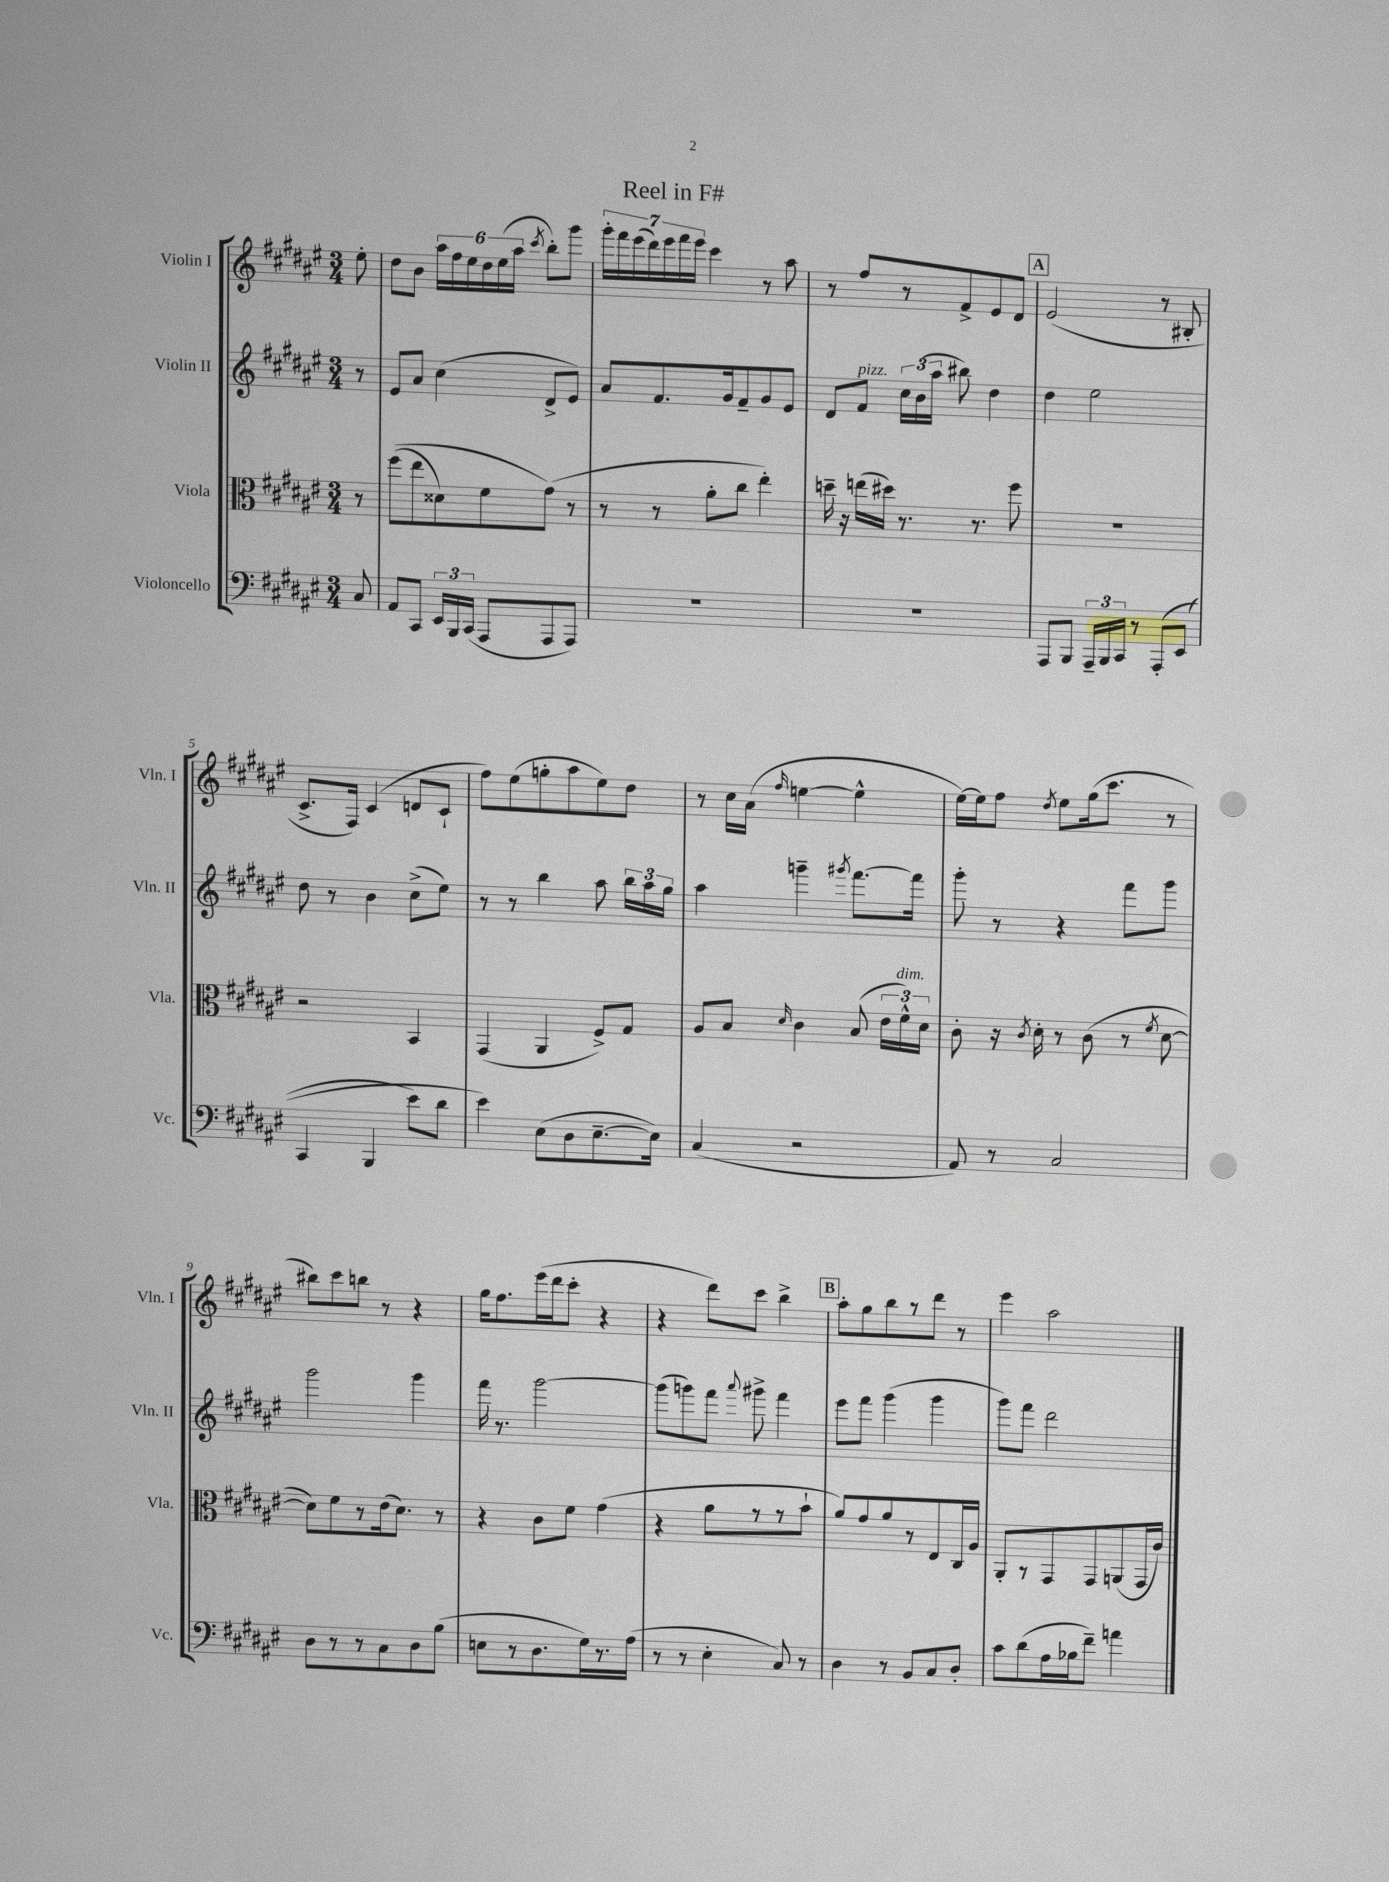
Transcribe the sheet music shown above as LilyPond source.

\header { title = "Reel in F#" }
<<
\new StaffGroup <<
\new Staff = "s0" \with { instrumentName = "Violin I" shortInstrumentName = "Vln. I" } {
    \clef treble \key fis \major \numericTimeSignature \time 3/4 \partial 8
    \autoBeamOff eis''8-. |
    dis''8[ b'8] \tuplet 6/4 { ais''16[ fis''16 eis''16 dis''16 eis''16( ais''16] } \acciaccatura { cis'''8 } b''8[-.) gis'''8] |
    \tuplet 7/4 { gis'''16[-. fis'''16 eis'''16( dis'''16) eis'''16 fis'''16 eis'''16] } cis'''4 r8 ais''8 |
    r8 fis''8[ r8 fis'8-> eis'8 dis'8] |
    \mark \markup { \box "A" } eis'2( r8 bis8-. |
    cis'8.[-> fis16]) cis'4( d'8[ cis'8]-! |
    fis''8[) eis''8( g''8-. ais''8 eis''8) dis''8] |
    r8 cis''16[ ais'16]( \grace { fis''16 } e''4~ e''4-^ |
    eis''16[~) eis''16 fis''8] \acciaccatura { dis''8 } eis''8[ gis''16( cis'''8.] r8 |
    bis''8[) cis'''8 b''8] r8 r4 |
    gis''16[ fis''8. eis'''16( dis'''16 cis'''8]-. r4 |
    r4 dis'''8[) cis'''8] b''4-> |
    \mark \markup { \box "B" } ais''8[-. gis''8 b''8 r8 dis'''8] r8 |
    eis'''4 ais''2 \bar "|." |
}
\new Staff = "s1" \with { instrumentName = "Violin II" shortInstrumentName = "Vln. II" } {
    \clef treble \key fis \major \numericTimeSignature \time 3/4 \partial 8
    \autoBeamOff r8 |
    eis'8[ ais'8] cis''4( dis'8[-> eis'8]) |
    ais'8[ fis'8. gis'16 fis'8-- gis'8 eis'8] |
    dis'8[ fis'8]^\markup { \italic "pizz." } \tuplet 3/2 { cis''16[ b'16( ais''16] } bis''8) dis''4 |
    \mark \markup { \box "A" } dis''4 eis''2 |
    dis''8 r8 b'4 cis''8[->( eis''8]) |
    r8 r8 b''4 ais''8 \tuplet 3/2 { b''16[ ais''16 gis''16] } |
    ais''4 g'''4-- \acciaccatura { gis'''8 } fis'''8.[~ fis'''16] |
    gis'''8-. r8 r4 fis'''8[ gis'''8] |
    gis'''2 gis'''4 |
    fis'''16 r8. gis'''2~ |
    gis'''8[( g'''8) fis'''8] \appoggiatura { ais'''8 } gis'''8-> fis'''4 |
    \mark \markup { \box "B" } eis'''8[ fis'''8] gis'''4( gis'''4 |
    gis'''8[) fis'''8] dis'''2 \bar "|." |
}
\new Staff = "s2" \with { instrumentName = "Viola" shortInstrumentName = "Vla." } {
    \clef alto \key fis \major \numericTimeSignature \time 3/4 \partial 8
    \autoBeamOff r8 |
    fis''8[(\( eis''8 disis'8) fis'8 gis'8](\) r8 |
    r8 r8 ais'8[-. cis''8] eis''4-.) |
    d''16-- r16 e''16[( dis''16]) r8. r8. fis''8 |
    \mark \markup { \box "A" } R2. |
    r2 b,4 |
    gis,4( ais,4 fis8[->) gis8] |
    ais8[ b8] \grace { dis'16 } cis'4 b8( \tuplet 3/2 { eis'16[ fis'16-^^\markup { \italic "dim." }) dis'16] } |
    cis'8-. r16 \acciaccatura { cis'8 } dis'16-. r8 cis'8( r8 \acciaccatura { fis'8 } dis'8~ |
    dis'8[) fis'8 r8 eis'16( dis'8.]) r8 |
    r4 cis'8[ fis'8] gis'4( |
    r4 ais'8[ r8 r8 b'8]-! |
    \mark \markup { \box "B" } ais'8[) gis'8 ais'8 r8 eis8 cis16 ais16] |
    ais,8[-. r8 gis,8 gis,8 a,8( gis,16 cis'16]) \bar "|." |
}
\new Staff = "s3" \with { instrumentName = "Violoncello" shortInstrumentName = "Vc." } {
    \clef bass \key fis \major \numericTimeSignature \time 3/4 \partial 8
    \autoBeamOff cis8 |
    ais,8[ cis,8] \tuplet 3/2 { eis,16[ b,,16 cis,16]( } ais,,8[ ais,,8 ais,,8]) |
    R2. |
    R2. |
    \mark \markup { \box "A" } ais,,8[ b,,8] \tuplet 3/2 { ais,,16[-- b,,16 cis,16] } r8 ais,,8[-.\( eis,8]( |
    cis,4 b,,4 eis'8[) dis'8] |
    eis'4\) eis8[( dis8 eis8.~-- eis16]) |
    cis4( r2 |
    ais,8) r8 cis2 |
    dis8[ r8 r8 cis8 dis8 b8]( |
    e8[ r8 dis8. gis16) r8. ais16]( |
    r8 r8 eis4-. cis8) r8 |
    \mark \markup { \box "B" } dis4 r8 b,8[ cis8 dis8]-. |
    cis'8[ dis'8( ais16 bes16 fis'8]--) a'4 \bar "|." |
}
>>
>>
